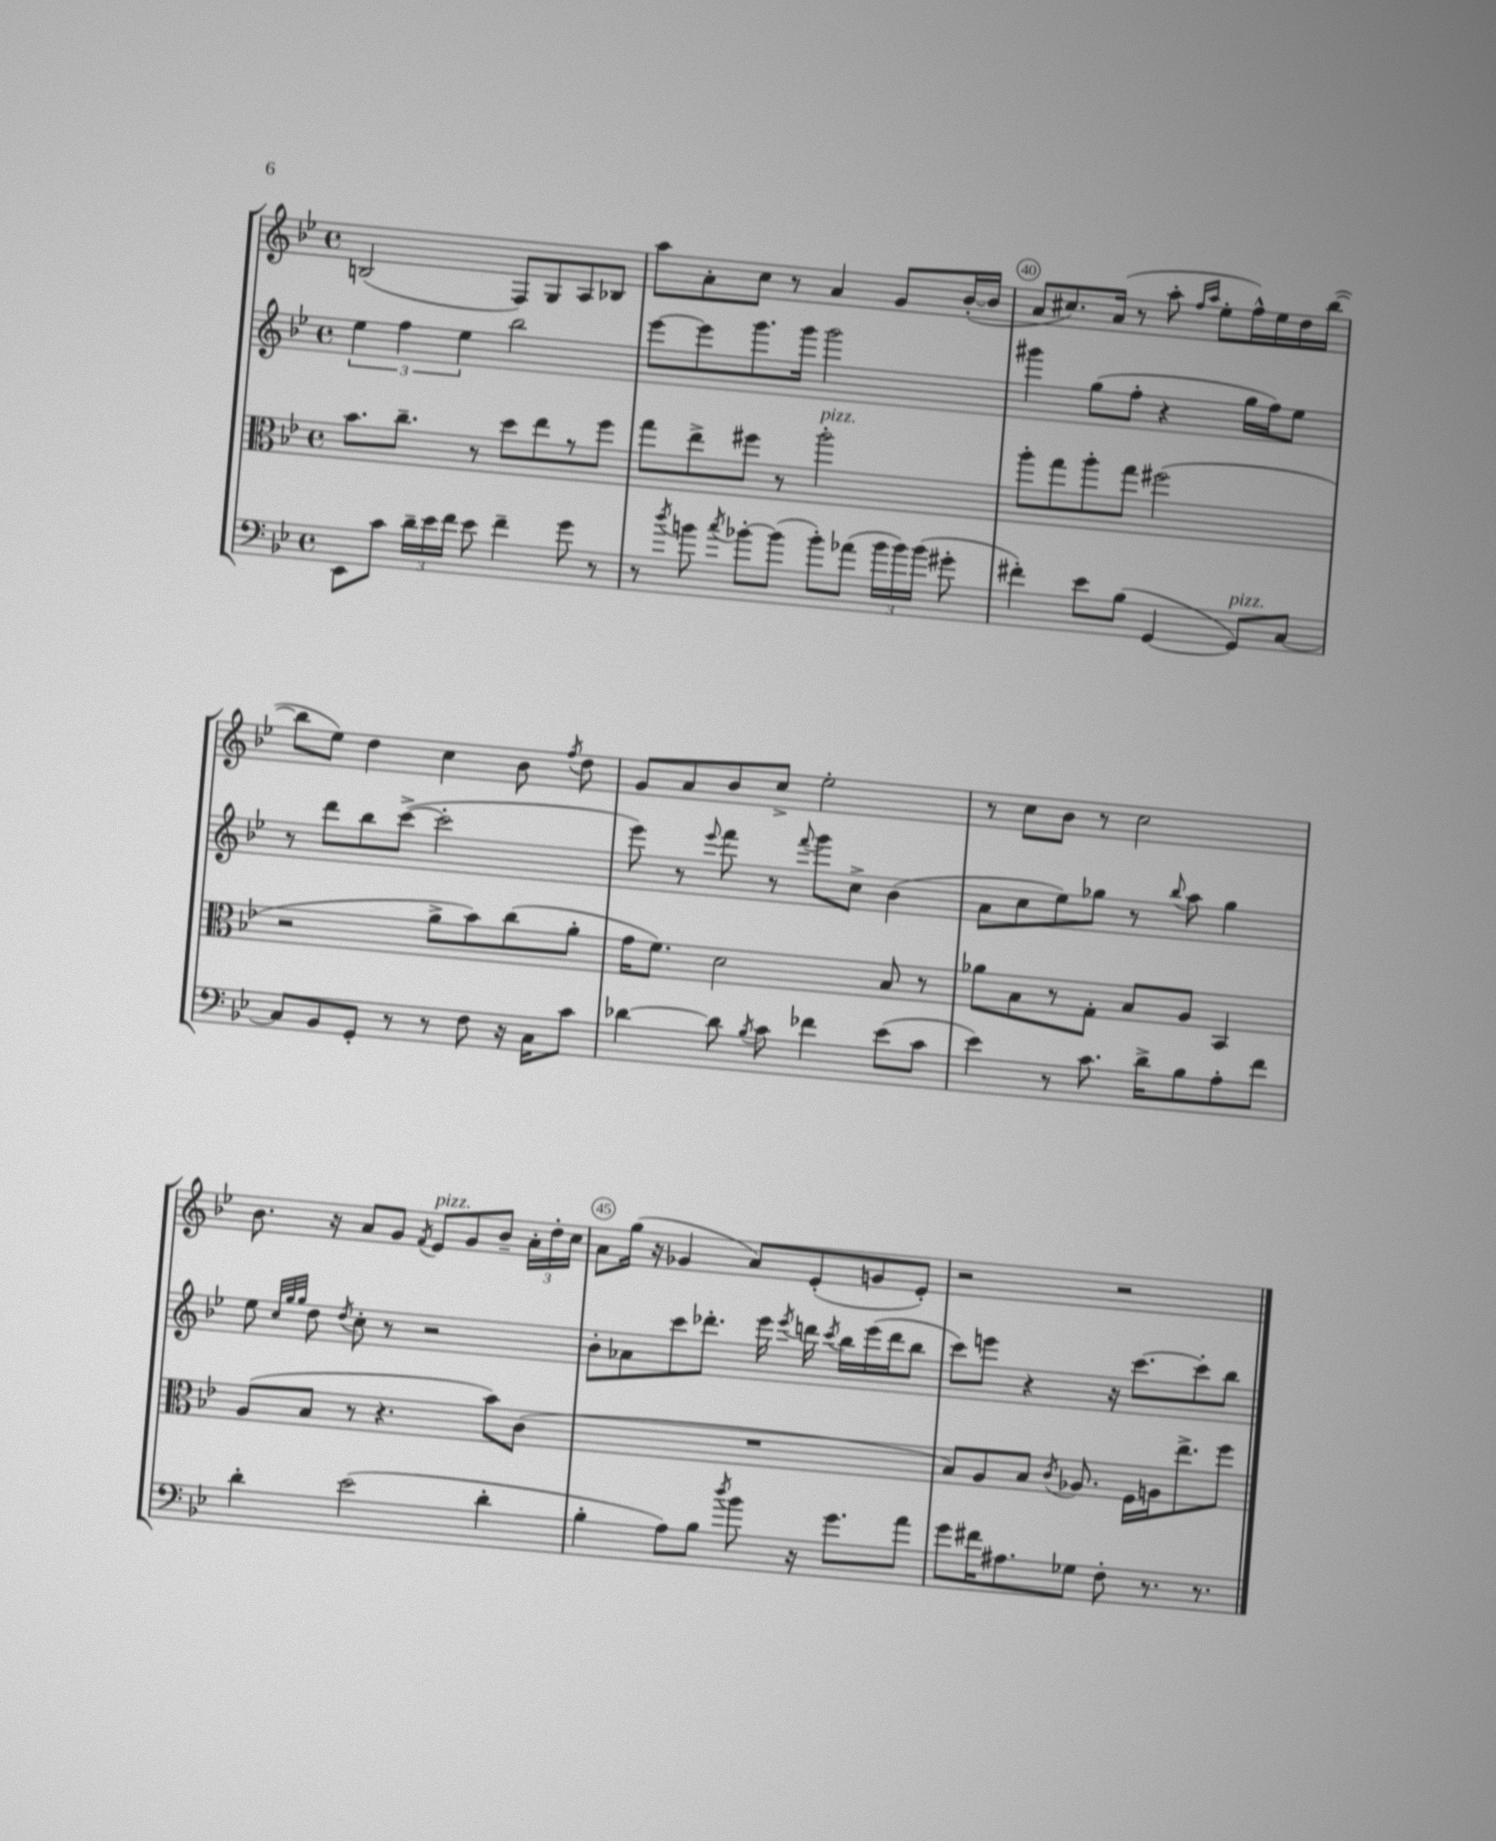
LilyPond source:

<<
\new StaffGroup <<
\new Staff = "s0" {
    \clef treble \key bes \major \defaultTimeSignature \time 4/4
    \autoBeamOff b2( f8[) g8 a8 bes8] |
    a''8[ a'8-. c''8] r8 a'4 g'8[ bes'16~-.( bes'16] |
    a'8[ cis''8.) a'16]( r8 a''8-. \grace { f''16[ a''16] } ees''8[-. f''16-^) ees''16 d''16 bes''16]~( |
    bes''8[ ees''8]) d''4 c''4 bes'8 \acciaccatura { f''8 } d''8 |
    g'8[ a'8 bes'8 c''8]-> ees''2-. |
    r8 c''8[ bes'8] r8 c''2 |
    bes'8. r16 a'8[ g'8] \acciaccatura { f'8 } ees'8[^\markup { \italic "pizz." } g'8 bes'8]-- \tuplet 3/2 { a'16[-. d''16-. c''16] } |
    a'8[ g''16]( r16 ges'4 a'8[) ees'8-.( g'8 ees'8]-.) |
    r2 r2 \bar "|." |
}
\new Staff = "s1" {
    \clef treble \key bes \major \defaultTimeSignature \time 4/4
    \autoBeamOff \tuplet 3/2 { ees''4 f''4 ees''4 } bes''2 |
    ees'''8[~ ees'''8 g'''8. g'''16] g'''2 |
    gis'''4 g''8[( f''8]-. r4 g''16[ f''16) ees''8] |
    r8 d'''8[ bes''8 c'''8]~->( c'''2-. |
    ees'''8) r8 \appoggiatura { ees'''8 } f'''8 r8 \appoggiatura { f'''8 } g'''8[ c''8]-> bes'4( |
    a'8[ c''8 ees''8) ges''8] r8 \appoggiatura { bes''8 } a''8 ges''4 |
    ees''8 \grace { c''32[ g''32 g''32] } d''8 \acciaccatura { d''8 } c''8-. r8 r2 |
    bes'8[-. aes'8 c'''8 des'''8.]-. ees'''16 \acciaccatura { ees'''8 } d'''16 \acciaccatura { c'''8 } bes''16[ ees'''16( d'''16 bes''8] |
    c'''8[) e'''8] r4 r16 c'''8.[~ c'''8-. bes''8] \bar "|." |
}
\new Staff = "s2" {
    \clef alto \key bes \major \defaultTimeSignature \time 4/4
    \autoBeamOff bes'8.[ c''8.]-- r8 d''8[ ees''8 r8 f''8] |
    g''8[ ees''8-> fis''8] r8 a''2-.^\markup { \italic "pizz." } |
    a''8[-. g''8 a''8-. g''8] fis''2( |
    r2 a'8[-> bes'8) c''8( a'8]-. |
    g'16[ f'8.]) d'2 bes8 r8 |
    aes'8[ bes8 r8 g8]-. bes8[ a8] bes,4 |
    a8[( bes8] r8 r4. bes'8[) c'8]( |
    R1 |
    bes8[) a8 bes8] \acciaccatura { c'8 } aes8. f16[ a16 ees''8.-> f''8] \bar "|." |
}
\new Staff = "s3" {
    \clef bass \key bes \major \defaultTimeSignature \time 4/4
    \autoBeamOff ees,8[ c'8] \tuplet 3/2 { d'16[-- ees'16 f'16] } ees'8 f'4-- g'8 r8 |
    r8 \acciaccatura { d''8 } b'8 \acciaccatura { c''8 } bes'8[~-. bes'8]( bes'8[-.) aes'8]( \tuplet 3/2 { bes'16[ bes'16) bes'16]( } gis'8-. |
    fis'4-.) ees'8[ bes8]( g,4~ g,8[^\markup { \italic "pizz." }) c8]~ |
    c8[ bes,8 g,8]-. r8 r8 f8 r16 c16[ c'8] |
    des'4~ des'8 \acciaccatura { bes8 } c'8 fes'4 ees'8[( c'8] |
    ees'4) r8 c'8. d'16[-> bes8 a8-. f'8] |
    d'4-. ees'2( d'4-. |
    bes4-. a8[) bes8] \acciaccatura { d''8 } bes'8 r16 g'8.[ a'8] |
    g'8[ fis'16 ais8. ges8] f8-. r8. r8. \bar "|." |
}
>>
>>
\layout { \context { \Score currentBarNumber = #38 \override BarNumber.break-visibility = ##(#f #t #t) barNumberVisibility = #(every-nth-bar-number-visible 5) \override BarNumber.stencil = #(make-stencil-circler 0.1 0.3 ly:text-interface::print) } }
